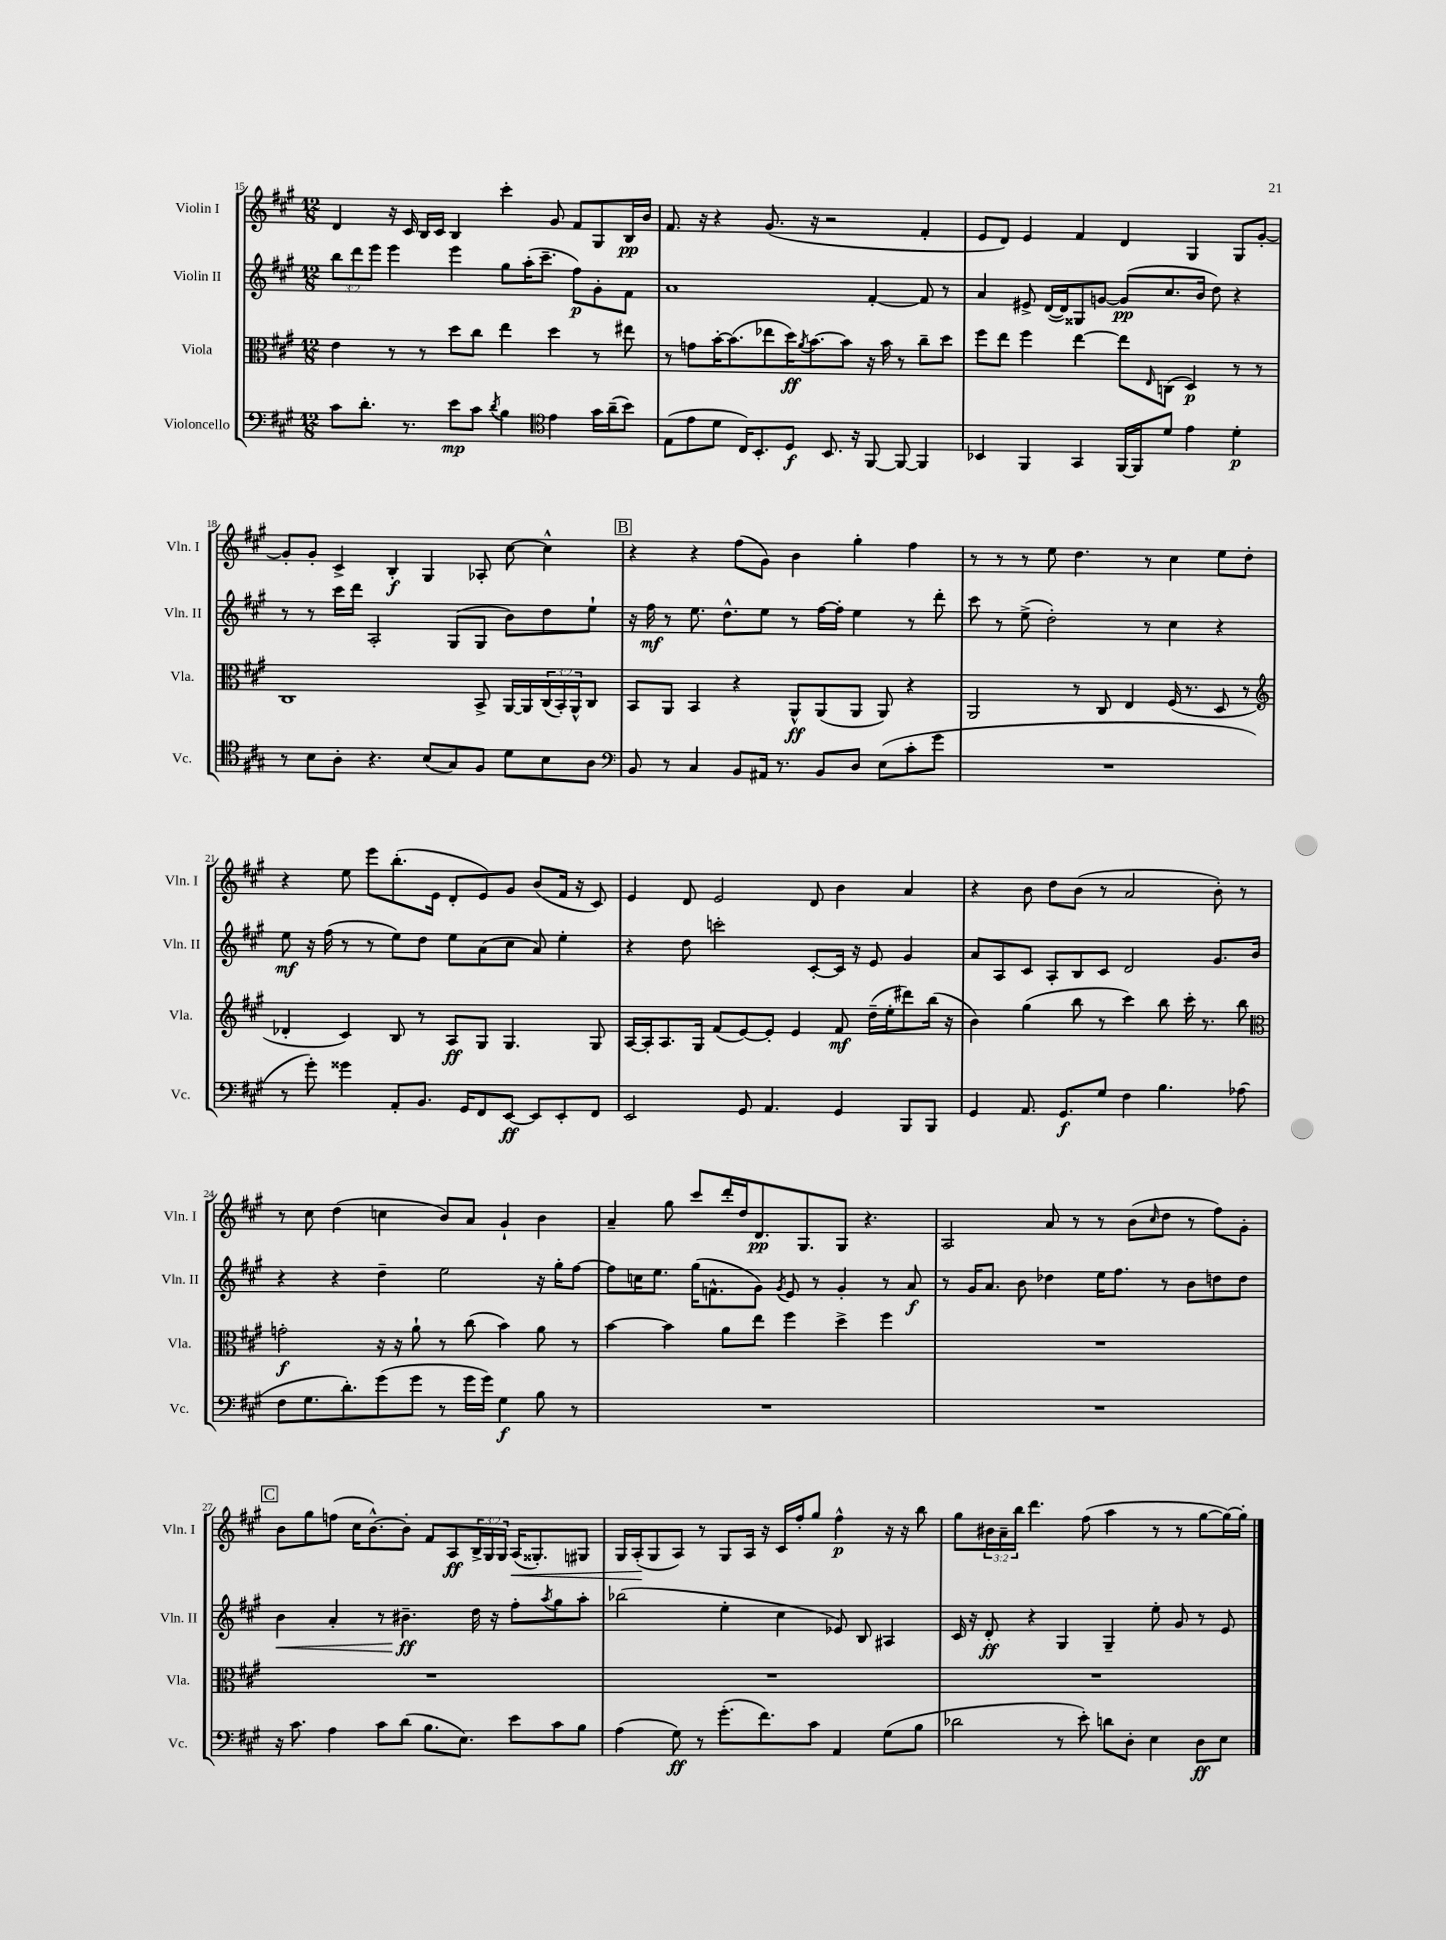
<<
\new StaffGroup <<
\new Staff = "s0" \with { instrumentName = "Violin I" shortInstrumentName = "Vln. I" } {
    \clef treble \key a \major \numericTimeSignature \time 12/8 \override Staff.TupletNumber.text = #tuplet-number::calc-fraction-text
    d'4 r16 cis'16 b16 cis'16 b4 cis'''4-. gis'8 fis'8 gis8 b16\pp b'16 |
    fis'8. r16 r4 gis'8.( r16 r2 fis'4-. |
    e'8 d'8) e'4 fis'4 d'4 gis4 gis8 gis'8~-. |
    gis'8-. gis'8-. cis'4-> b4-.\f gis4 aes8-. cis''8~ cis''4-^ |
    \mark \markup { \box "B" } r4 r4 fis''8( gis'8) b'4 gis''4-. fis''4 |
    r8 r8 r8 e''8 d''4. r8 cis''4 e''8 d''8-. |
    r4 e''8 e'''8 b''8.-.( e'16 d'8-. e'8) gis'8 b'8( fis'16 r16 cis'8) |
    e'4 d'8 e'2 d'8 b'4 a'4 |
    r4 b'8 d''8 b'8( r8 a'2 b'8-.) r8 |
    r8 cis''8 d''4( c''4 b'8) a'8 gis'4-! b'4 |
    a'4-- gis''8 cis'''8 d'''16-. d''16 d'8.\pp gis8. gis8 r4. |
    a2 a'8 r8 r8 b'8( \grace { cis''16 } d''8 r8 fis''8) gis'8-. |
    \mark \markup { \box "C" } b'8 gis''8 f''8( cis''16 b'8.~-^) b'8-. fis'8 a8\ff \tuplet 3/2 { b16-> gis16 gis16 } a16\<( gisis8.-.) gis8 |
    gis16 a16-.\!( gis8 a8) r8 gis8 a16 r16 cis'16 fis''16-. gis''8 fis''4-^\p r16 r16 b''8 |
    gis''8 \tuplet 3/2 { bis'16 a'16-- b''16 } d'''4. fis''8( a''4 r8 r8 gis''8~ gis''16~) gis''16-. \bar "|." |
}
\new Staff = "s1" \with { instrumentName = "Violin II" shortInstrumentName = "Vln. II" } {
    \clef treble \key a \major \numericTimeSignature \time 12/8 \override Staff.TupletNumber.text = #tuplet-number::calc-fraction-text
    \tuplet 3/2 { b''8 d'''8 e'''8 } e'''4 e'''4 gis''8 a''16-.( cis'''8.-- fis''8\p) gis'8-. fis'8 |
    a'1 fis'4~-. fis'8 r8 |
    a'4 eis'8-> d'16~( d'16) gisis8 g'8~ g'8\pp( cis''8. b'16 d''8) r4 |
    r8 r8 cis'''16 d'''16 a2-. gis8( gis8 b'8) d''8 e''8-! |
    \mark \markup { \box "B" } r16 fis''16\mf r8 e''8. d''8.-^ e''8 r8 fis''16~ fis''16-. e''4 r8 d'''8-. |
    cis'''8 r8 e''8->( d''2-.) r8 cis''4 r4 |
    e''8\mf r16 fis''16( r8 r8 e''8) d''8 e''8 a'8( cis''8 a'8) e''4-. |
    r4 d''8 c'''2-. cis'8~-. cis'16 r16 e'8 gis'4 |
    a'8 a8 cis'8 a8-. b8 cis'8 d'2 gis'8. b'16 |
    r4 r4 d''4-- e''2 r16 gis''16-. fis''8~ |
    fis''8 c''16 e''8. gis''16( f'8.-^ gis'8) \acciaccatura { gis'8 } e'8 r8 gis'4-. r8 a'8\f |
    r8 gis'16 a'8. b'8 des''4 e''16 fis''8. r8 b'8 d''8 d''8 |
    \mark \markup { \box "C" } b'4\< a'4-. r8 bis'4.--\ff\! d''16 r16 fis''8-. \acciaccatura { a''8 } gis''8 a''8-. |
    bes''2( e''4-. cis''4 ees'8) b8 ais4 |
    cis'16 r16 d'8-.\ff r4 gis4 gis4-- e''8-. gis'8 r8 e'8 \bar "|." |
}
\new Staff = "s2" \with { instrumentName = "Viola" shortInstrumentName = "Vla." } {
    \clef alto \key a \major \numericTimeSignature \time 12/8 \override Staff.TupletNumber.text = #tuplet-number::calc-fraction-text
    e'4 r8 r8 d''8 cis''8 e''4 d''4 r8 eis''8 |
    r8 g'8 b'16~-. b'8.( ees''8 d''16\ff) \acciaccatura { a'8 } b'8.~ b'8 r16 b'16 r8 cis''8-- d''8 |
    fis''8 e''8 fis''4 e''4~ e''8 \grace { e16 } c8( d4\p) r8 r8 |
    cis1 b,8-> a,16~ a,16 \tuplet 3/2 { cis16( b,16-.) a,16-^ } cis8 |
    \mark \markup { \box "B" } b,8 a,8 b,4 r4 a,8-^\ff a,8( a,8 a,8) r4 |
    a,2 r8 cis8 e4 fis16( r8. d8 r8 |
    \clef treble des'4-. cis'4) b8 r8 a8\ff gis8 gis4. gis8 |
    a16~ a16-. a8. gis16 fis'8( e'8~) e'8-. e'4 fis'8\mf d''16--( e''16-. dis'''8) b''16( r16 |
    b'4) gis''4( b''8 r8 cis'''4) b''8 cis'''16-. r8. b''8 |
    \clef alto g'2-.\f r16 r16 a'8-! r8 cis''8( b'4) a'8 r8 |
    b'4~ b'4 a'8 e''8 fis''4 d''4-> fis''4 |
    R1. |
    \mark \markup { \box "C" } R1. |
    R1. |
    R1. \bar "|." |
}
\new Staff = "s3" \with { instrumentName = "Violoncello" shortInstrumentName = "Vc." } {
    \clef bass \key a \major \numericTimeSignature \time 12/8
    cis'8 d'8.-. r8. e'8\mp cis'8 \acciaccatura { d'8 } b4 \clef tenor e'4 gis'16 a'16--( b'8) |
    e8( e'8 d'8 cis16) b,8.-. d8\f b,8. r16 fis,8~ fis,8~ fis,4 |
    bes,4 fis,4 gis,4 fis,16~ fis,16 d'8 e'4 d'4-.\p |
    r8 b8 a8-. r4. b8( gis8) fis8 d'8 b8 a8 |
    \mark \markup { \box "B" } \clef bass b,8 r8 cis4 b,8 ais,16 r8. b,8 d8 e8( cis'8-. gis'8 |
    R1. |
    r8 gis'8-.) gisis'4 a,8-. b,8. gis,16 fis,8 e,8~\ff e,8 e,8-. fis,8 |
    e,2 gis,8 a,4. gis,4 b,,8 b,,8 |
    gis,4 a,8. gis,8.\f gis8 fis4 b4. aes8( |
    fis8 gis8. d'8.-.) gis'8( gis'8 r8 gis'16 gis'16) gis4\f b8 r8 |
    R1. |
    R1. |
    \mark \markup { \box "C" } r16 cis'8. a4 cis'8 d'8( b8. e8.) e'8 cis'8 b8 |
    a4( gis8\ff) r8 gis'8.-.( fis'8.) cis'8 a,4 gis8( b8 |
    des'2 r8 e'8-.) d'8 d8-. e4 d8\ff e8 \bar "|." |
}
>>
>>
\layout { \context { \Score currentBarNumber = #15 } }
